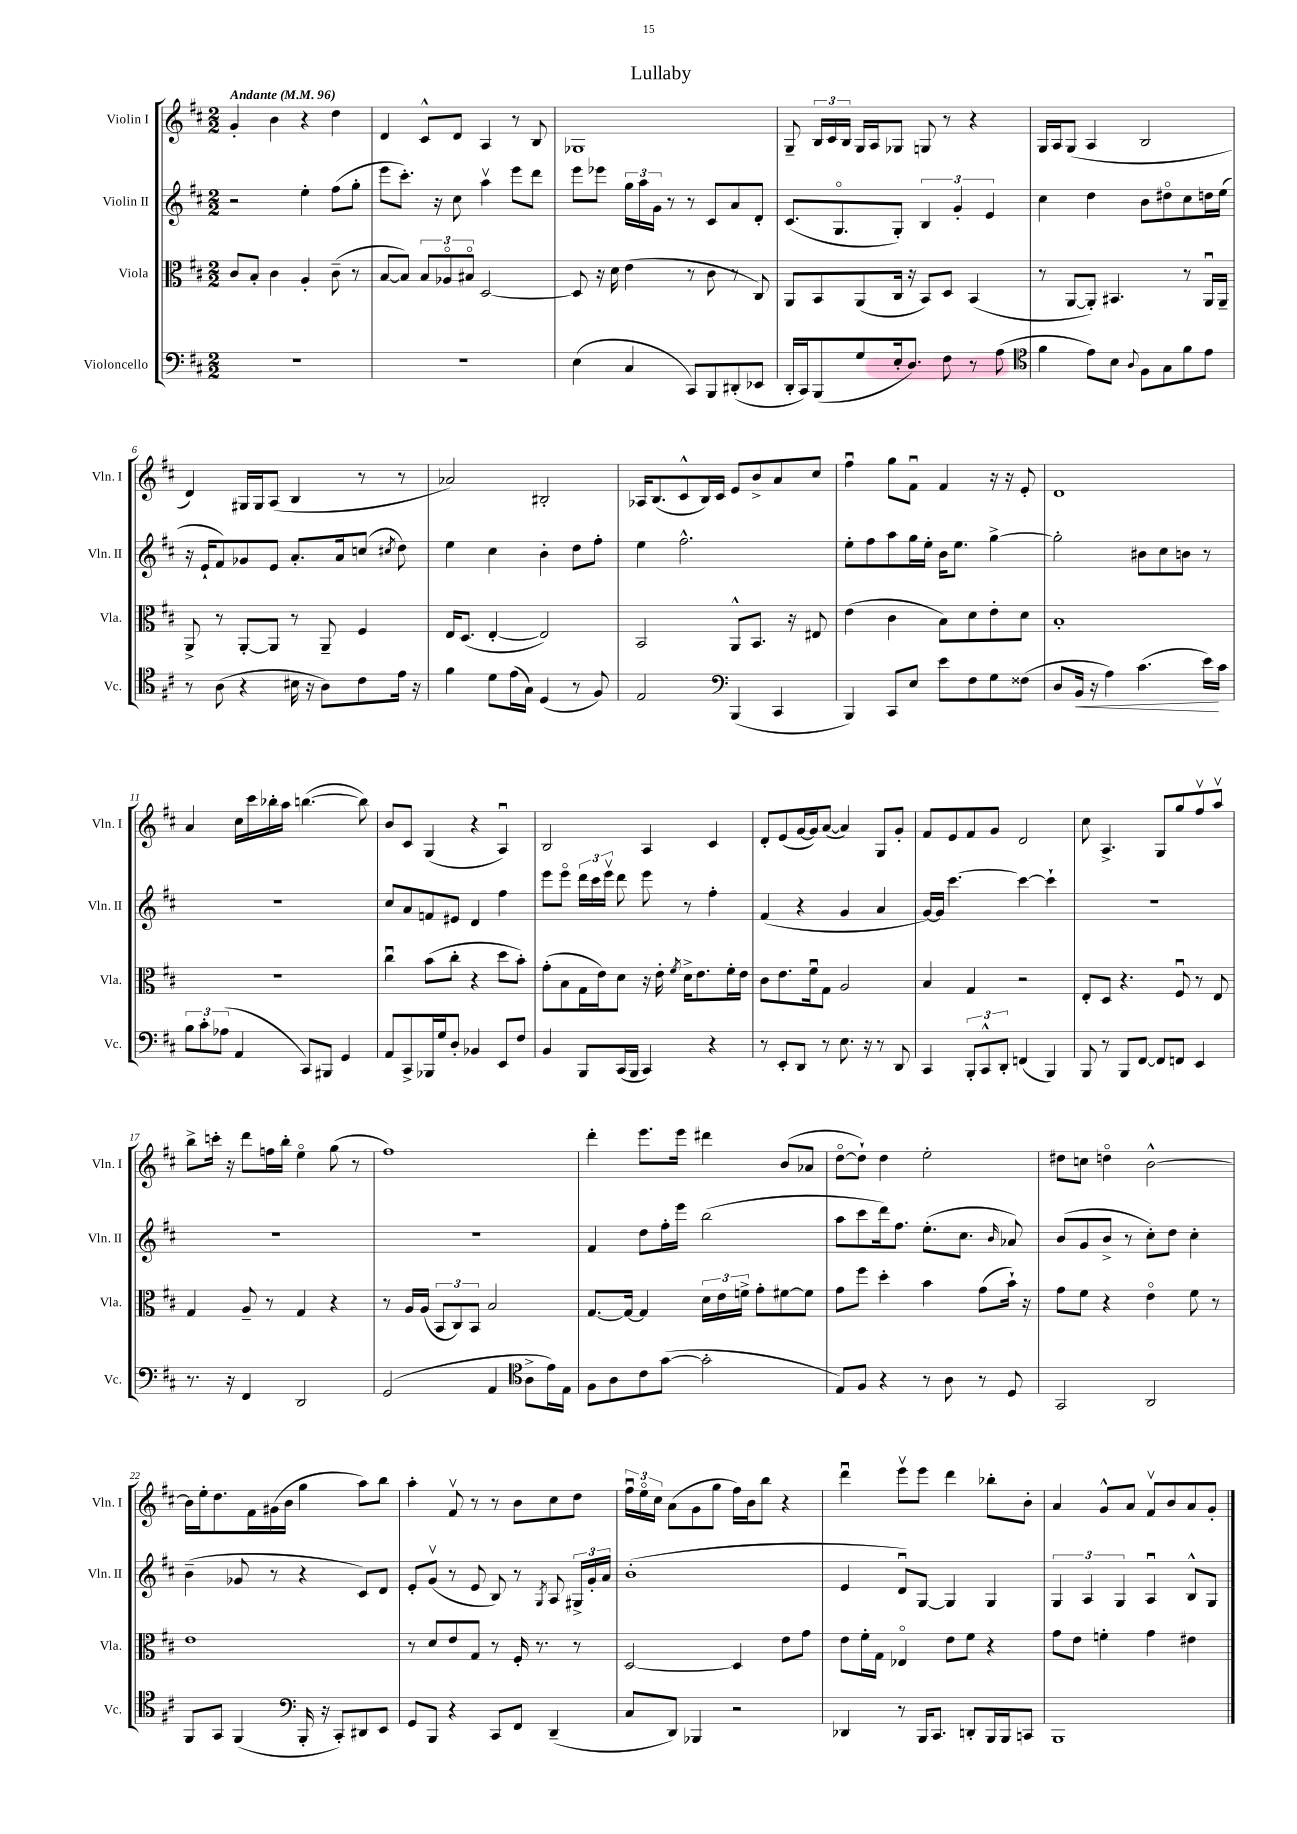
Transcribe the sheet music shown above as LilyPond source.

\header { title = "Lullaby" }
<<
\new StaffGroup <<
\new Staff = "s0" \with { instrumentName = "Violin I" shortInstrumentName = "Vln. I" } {
    \clef treble \key d \major \numericTimeSignature \time 2/2 \tempo "Andante" 4 = 96
    \autoBeamOff g'4-. b'4 r4 d''4 |
    d'4 cis'8[-^ d'8] a4 r8 b8 |
    ges1 |
    g8-- \tuplet 3/2 { b16[ cis'16 b16] } g16[ a16 ges8] g8 r8 r4 |
    g16[ a16 g8]( a4 b2 |
    d'4) gis16[ gis16 a8]( b4 r8 r8 |
    aes'2) bis2-. |
    aes16[ b8.( cis'8-^ b16) cis'16] e'8[ b'8-> a'8 cis''8] |
    fis''4\downbow g''8[ fis'8]\downbow fis'4 r16 r16 e'8-. |
    d'1 |
    a'4 cis''16[ cis'''16 bes''16-. a''16] b''4.~( b''8) |
    b'8[ cis'8] g4( r4 a4\downbow) |
    b2 a4 cis'4 |
    d'8[-. e'8( g'16~ g'16) a'8]~( a'4) g8[ g'8]-. |
    fis'8[ e'8 fis'8 g'8] d'2 |
    cis''8 a4.-> g8[ g''8 fis''8\upbow a''8]\upbow |
    b''8[-> c'''16]-. r16 d'''8[ f''16 b''16]-. e''4\flageolet g''8( r8 |
    fis''1) |
    d'''4-. e'''8.[ e'''16] dis'''4 b'8[( aes'8] |
    d''8[~\flageolet d''8]-!) d''4 e''2-. |
    dis''8[ c''8] d''4\flageolet b'2~-^ |
    b'16[ e''16-. d''8. fis'16 gis'16( b'16] g''4 a''8[) b''8] |
    a''4-. fis'8\upbow r8 r8 b'8[ cis''8 d''8] |
    \tuplet 3/2 { fis''16[\downbow e''16\flageolet cis''16] } a'8[( g'8 g''8] fis''16[) b'16 b''8] r4 |
    d'''4\downbow e'''8[\upbow e'''8] d'''4 bes''8[-. b'8]-. |
    a'4 g'8[-^ a'8] fis'8[\upbow b'8 a'8 g'8]-. \bar "|." |
}
\new Staff = "s1" \with { instrumentName = "Violin II" shortInstrumentName = "Vln. II" } {
    \clef treble \key d \major \numericTimeSignature \time 2/2
    \autoBeamOff r2 e''4-. fis''8[( g''8]-. |
    e'''8[ cis'''8.]-.) r16 cis''8 a''4\upbow e'''8[ d'''8] |
    e'''8[ ees'''8] \tuplet 3/2 { g''16[ a''16 g'16] } r8 r8 cis'8[ a'8 d'8]-. |
    cis'8.[( g8.\flageolet g8]-.) \tuplet 3/2 { b4 g'4-. e'4 } |
    cis''4 d''4 b'8[ dis''8\flageolet cis''8 d''16 e''16]( |
    r16 e'16[-! fis'8) ges'8 e'8] a'8.[-. a'16 c''8]( \acciaccatura { cis''8 } d''8) |
    e''4 cis''4 b'4-. d''8[ fis''8]-. |
    e''4 fis''2.-^ |
    e''8[-. fis''8 a''8 g''16 e''16]-. b'16[ e''8.] g''4~-> |
    g''2-. bis'8[ cis''8 b'8] r8 |
    r1 |
    cis''8[ a'8 f'8 eis'8] d'4 fis''4 |
    e'''8[ e'''8]\flageolet \tuplet 3/2 { d'''16[ cis'''16 e'''16]\upbow } d'''8 e'''8 r8 fis''4-. |
    fis'4( r4 g'4 a'4 |
    g'16[~) g'16] cis'''4.~ cis'''4~ cis'''4-! |
    R1 |
    R1 |
    R1 |
    fis'4 d''8[ fis''16-. e'''16] b''2( |
    a''8[ cis'''8 d'''16) fis''8.] e''8.[-.( cis''8.] \grace { b'16 } aes'8) |
    b'8[( g'8 b'8]-> r8 cis''8[-.) d''8] cis''4-. |
    b'4--( ges'8 r8 r4 cis'8[) d'8] |
    e'8[-. g'8]\upbow( r8 e'8 b8) r8 \acciaccatura { g8 } a8 \tuplet 3/2 { gis16[-> g'16-. a'16] } |
    b'1-.( |
    e'4 d'8[\downbow) g8]~ g4 g4 |
    \tuplet 3/2 { g4 a4 g4 } a4\downbow b8[-^ g8] \bar "|." |
}
\new Staff = "s2" \with { instrumentName = "Viola" shortInstrumentName = "Vla." } {
    \clef alto \key d \major \numericTimeSignature \time 2/2
    \autoBeamOff cis'8[ b8]-. cis'4 a4-. cis'8--( r8 |
    b8[~ b8]) \tuplet 3/2 { b8[ aes8\flageolet bis8]\flageolet } d2~ |
    d8 r16 d'16 e'4( r8 cis'8 r8 cis8) |
    a,8[ b,8 a,8( cis16] r16 b,8[) d8] b,4( |
    r8 a,8[~ a,8]-.) bis,4. r8 a,16[\downbow a,16]-- |
    a,8-> r8 a,8[~-. a,8] r8 a,8-- fis4 |
    e16[ d8.]( e4~-. e2) |
    b,2 a,8[-^ b,8.] r16 eis8 |
    e'4( cis'4 b8[) d'8 e'8-. d'8] |
    b1-. |
    R1 |
    cis''4\downbow b'8[( cis''8]-. r4 d''8[ b'8]-.) |
    g'8[-.( b8 g16 e'16) d'8] r16 e'16-. \acciaccatura { fis'8 } d'16[-> e'8. fis'16-. e'16] |
    cis'8[ e'8. fis'16\downbow g8] a2 |
    b4 g4 r2 |
    e8[-. d8] r4. fis8\downbow r8 e8 |
    g4 a8-- r8 g4 r4 |
    r8 a16[ a16]( \tuplet 3/2 { b,8[ cis8) b,8] } b2 |
    g8.[~ g16]~ g4 \tuplet 3/2 { d'16[ e'16 f'16]-> } g'8[-. fis'8~ fis'8] |
    g'8[ fis''8] d''4-. b'4 g'8[( b'16]-!) r16 |
    g'8[ fis'8] r4 e'4\flageolet fis'8 r8 |
    e'1 |
    r8 d'8[ e'8 g8] r8 fis16-. r8. r8 |
    d2~ d4 e'8[ g'8] |
    e'8[ fis'16-. g16] ees4\flageolet e'8[ fis'8] r4 |
    g'8[ e'8] f'4-. g'4 eis'4 \bar "|." |
}
\new Staff = "s3" \with { instrumentName = "Violoncello" shortInstrumentName = "Vc." } {
    \clef bass \key d \major \numericTimeSignature \time 2/2
    \autoBeamOff r1 |
    r1 |
    e4( cis4 cis,8[) b,,8 dis,8-.( ees,8] |
    d,16[-. cis,16) b,,8( g8 e16-. d8.]) fis8 r8 a8( |
    \clef tenor fis'4 e'8[) b8] \appoggiatura { a8 } fis8[ g8 fis'8 e'8] |
    r8 a8( r4 bis16 r16 a8[) cis'8 e'16] r16 |
    fis'4 d'8[ e'16( g16]) d4( r8 fis8) |
    e2 \clef bass b,,4( cis,4 |
    b,,4) cis,8[ e8] e'8[ fis8 g8 fisis8]( |
    d8[ b,16]\< r16 a4) cis'4.( e'16[\!) cis'16] |
    \tuplet 3/2 { b8[ cis'8-. aes8]( } a,4 cis,8[) bis,,8] g,4 |
    a,8[ cis,8-> bes,,16 g16 d8]-. bes,4 e,8[ fis8] |
    b,4 b,,8[ cis,16( b,,16] cis,4) r4 |
    r8 e,8[-. d,8] r8 e8. r16 r8 d,8 |
    cis,4 \tuplet 3/2 { b,,8[-. cis,8-^ d,8]-. } f,4( b,,4) |
    b,,8 r8 b,,8[ fis,8]~ fis,8[ f,8] e,4 |
    r8. r16 fis,4 d,2 |
    g,2( a,4 \clef tenor a8[-> e'16) e16] |
    fis8[ a8 cis'8 g'8]~( g'2-. |
    e8[) fis8] r4 r8 a8 r8 d8 |
    g,2 a,2 |
    fis,8[ g,8] fis,4( \clef bass b,,16-. r16 cis,8[-.) dis,8 e,8] |
    g,8[ b,,8] r4 cis,8[ fis,8] d,4--( |
    cis8[ d,8]) bes,,4 r2 |
    des,4 r8 b,,16[ cis,8.] d,8[-. b,,16 b,,16 c,8] |
    b,,1 \bar "|." |
}
>>
>>
